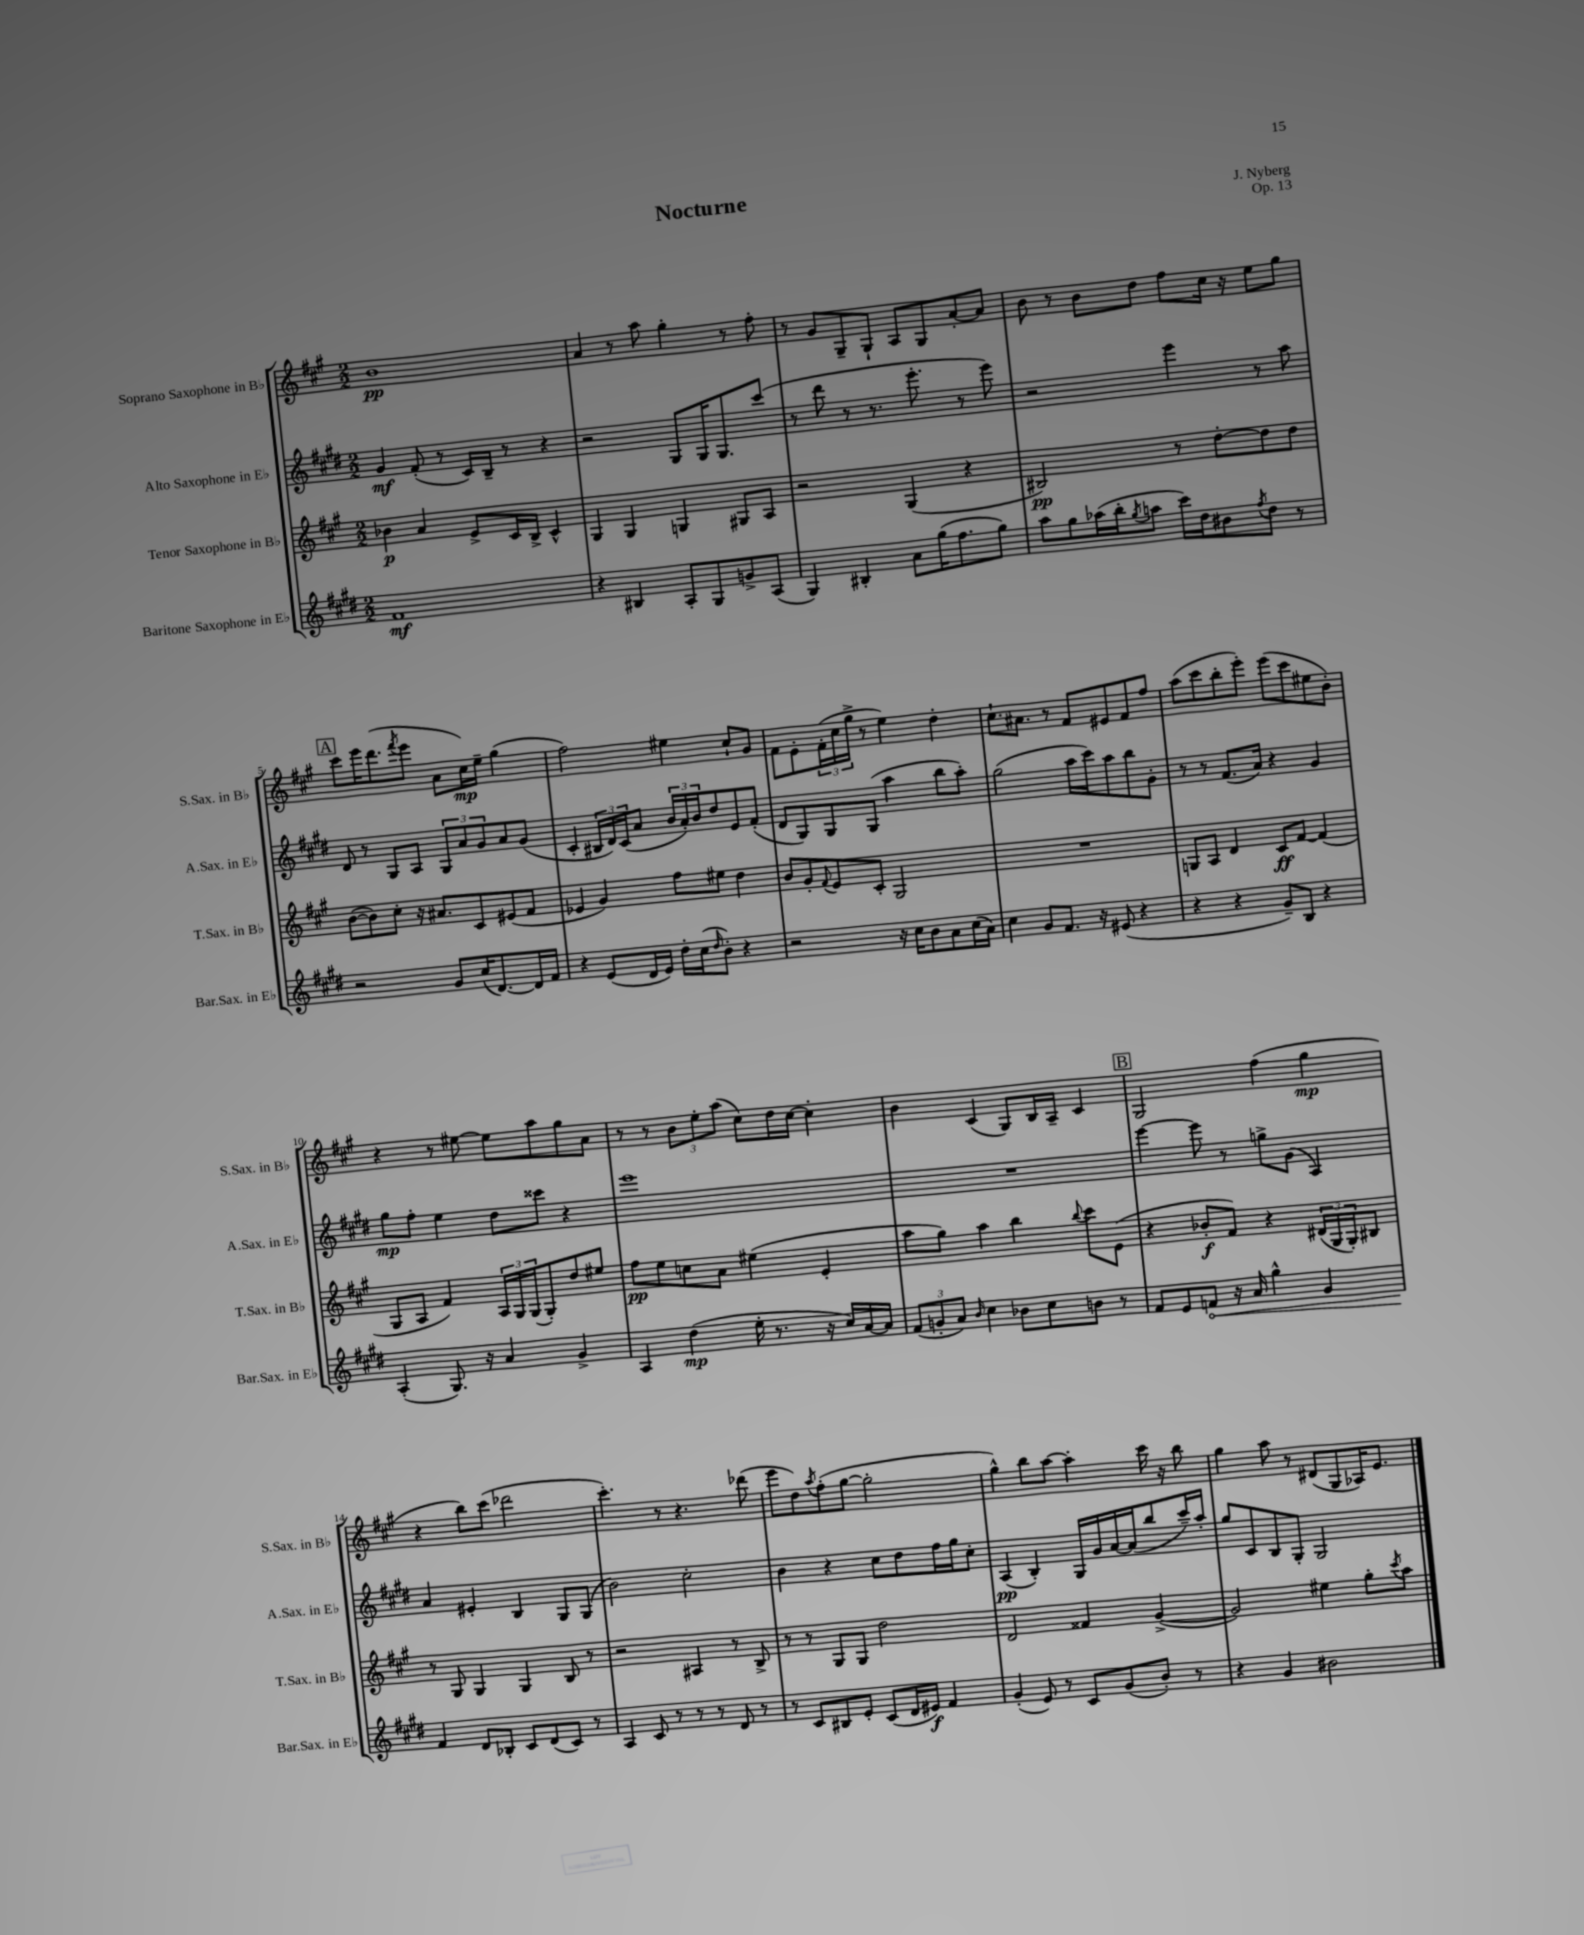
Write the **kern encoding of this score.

**kern	**dynam	**kern	**dynam	**kern	**dynam	**kern	**dynam
*part4	*part4	*part3	*part3	*part2	*part2	*part1	*part1
*staff4	*staff4	*staff3	*staff3	*staff2	*staff2	*staff1	*staff1
*I"Baritone Saxophone in E♭	*	*I"Tenor Saxophone in B♭	*	*I"Alto Saxophone in E♭	*	*I"Soprano Saxophone in B♭	*
*I'Bar.Sax. in E♭	*	*I'T.Sax. in B♭	*	*I'A.Sax. in E♭	*	*I'S.Sax. in B♭	*
*clefG2	*	*clefG2	*	*clefG2	*	*clefG2	*
*k[f#c#g#d#]	*	*k[f#c#g#]	*	*k[f#c#g#d#]	*	*k[f#c#g#]	*
*M2/2	*	*M2/2	*	*M2/2	*	*M2/2	*
=1	=1	=1	=1	=1	=1	=1	=1
1f#	mf	4b-X\	p	4g#/	mf	1b	pp
.	.	4a/	.	(8f#'/	.	.	.
.	.	.	.	8r	.	.	.
.	.	8e^/L	.	16c#/LL)	.	.	.
.	.	.	.	16B~/JJ	.	.	.
.	.	16c#/L	.	8r	.	.	.
.	.	16B^/JJ	.	.	.	.	.
.	.	4c#^^/	.	4r	.	.	.
=2	=2	=2	=2	=2	=2	=2	=2
4r	.	4G#/	.	2r	.	4a/	.
4B#X/	.	4G#/	.	.	.	8r	.
.	.	.	.	.	.	8aa\	.
8A'/L	.	4Gn/	.	8G#/L	.	4gg#'\	.
8G#/	.	.	.	16G#/K	.	.	.
.	.	.	.	8.G#/	.	.	.
8gn^/	.	8G#X/L	.	.	.	8r	.
(8A/J	.	8A/J	.	(8ccc#/J	.	8ff#'\	.
=3	=3	=3	=3	=3	=3	=3	=3
4G#/)	.	2r	.	8r	.	8r	.
.	.	.	.	8ddd#\	.	8g#/L	.
4B#X'/	.	.	.	8r	.	8G#~/	.
.	.	.	.	8.r	.	8G#`/J	.
8a\L	.	(4G#/	.	.	.	8A/L	.
.	.	.	.	8.eee'\	.	.	.
(16gg#\K	.	.	.	.	.	8G#/	.
8.ff#\	.	.	.	.	.	.	.
.	.	4r	.	8r	.	[8a'/	.
8gg#\J)	.	.	.	8eee\)	.	8a/J]	.
=4	=4	=4	=4	=4	=4	=4	=4
8aa\L	.	2B#X/)	pp	2r	.	8b\	.
8gg#\	.	.	.	.	.	8r	.
(16aa-X\L	.	.	.	.	.	8b\L	.
16bb'\J	.	.	.	.	.	.	.
8qgg#/	.	.	.	.	.	.	.
8aan\J	.	.	.	.	.	8dd\J	.
16ccc#\LL)	.	8r	.	4eee\	.	8ff#\L	.
16dd#\J	.	.	.	.	.	.	.
8b#X\	.	[8dd'\L	.	.	.	16cc#\Jk	.
.	.	.	.	.	.	16r	.
8qff#/	.	.	.	.	.	.	.
8dd#\J	.	8dd\]	.	8r	.	8ee\L	.
8r	.	8dd\J	.	8aa\	.	8gg#\J	.
!!LO:LB:g=z
!!LO:REH:place=s1:t=A
=5	=5	=5	=5	=5	=5	=5	=5
2r	.	([8b\L	.	8d#/	.	8ccc#\L	.
.	.	8b\])	.	8r	.	16eee\K	.
.	.	.	.	.	.	(8.ddd\	.
.	.	8cc#'\J	.	8G#/L	.	.	.
.	.	.	.	.	.	8qfff#/	.
.	.	16r	.	8A/J	.	8eee\J	.
.	.	8.a#X/L	.	.	.	.	.
8g#/L	.	.	.	12G#/L	.	8a\L	.
.	.	.	.	12a/	.	.	.
(16cc#/K	.	8c#/	.	.	.	16cc#\L)	mp
.	.	.	.	12g#/	.	.	.
[8.d#/)	.	.	.	.	.	16ee~\JJ	.
.	.	(8e#X/	.	8a/	.	(4gg#\	.
16d#/L]	.	8f#/J	.	(8g#/J	.	.	.
16f#/JJ	.	.	.	.	.	.	.
=6	=6	=6	=6	=6	=6	=6	=6
4r	.	4e-X/	.	4c#'/	.	2ff#\)	.
(8e/L	.	4g#/)	.	24B#X/LL	.	.	.
.	.	.	.	24d#/)	.	.	.
.	.	.	.	(24c#/J	.	.	.
16d#/L	.	.	.	8a/J	.	.	.
16e/JJ)	.	.	.	.	.	.	.
16dd#'\LL	.	8ff#\L	.	24b/LL	.	4ee#X\	.
.	.	.	.	24a'/)	.	.	.
(16cc#\J	.	.	.	.	.	.	.
.	.	.	.	24b/J	.	.	.
16qqdd#/	.	.	.	.	.	.	.
8b'\J)	.	8ee#X\J	.	8dd#/	.	.	.
4r	.	4dd\	.	8e/	.	8cc#`/L	.
.	.	.	.	(8f#'/J	.	8g#/J	.
=7	=7	=7	=7	=7	=7	=7	=7
2r	.	8b/L	.	8d#/L	.	8f#\L	.
.	.	8g#'/	.	8G#/)	.	8e'\	.
.	.	8qqf#/	.	.	.	.	.
.	.	8e/	.	8G#/	.	(24f#'\L	.
.	.	.	.	.	.	24cc#\	.
.	.	.	.	.	.	24gg#^\JJ	.
.	.	8c#'/J	.	(8G#/J	.	8r	.
16r	.	2G#/	.	4aa\	.	4ee\)	.
16cc#\KL	.	.	.	.	.	.	.
8b\	.	.	.	.	.	.	.
8a\	.	.	.	8bb\L	.	4dd'\	.
(16cc#\L	.	.	.	8aa'\J)	.	.	.
16a\JJ)	.	.	.	.	.	.	.
=8	=8	=8	=8	=8	=8	=8	=8
4cc#\	.	1r	.	(2gg#\	.	8.cc#`\L	.
.	.	.	.	.	.	8.a#X\J	.
8g#/L	.	.	.	.	.	.	.
8.f#/J	.	.	.	.	.	8r	.
.	.	.	.	16aa\LL	.	8f#/L	.
16r	.	.	.	16ccc#\J)	.	.	.
(8e#X/	.	.	.	8aa\	.	8e#X/	.
4r	.	.	.	8bb\	.	8f#/	.
.	.	.	.	8g#'\J	.	8ff#/J	.
=9	=9	=9	=9	=9	=9	=9	=9
4r	.	8Gn/L	.	8r	.	(8aa\L	.
.	.	8A/J	.	8r	.	8ccc#\	.
4r	.	4d/	.	(8.f#/L	.	8bb'\	.
.	.	.	.	.	.	8eee'\J)	.
.	.	.	.	16a/Jk)	.	.	.
8g#~/L)	.	8c#/L	ff	4r	.	(8eee\L	.
8B/J	.	[8f#/J	.	.	.	8ccc#\	.
4r	.	(4f#/]	.	4g#/	.	8ee#X\	.
.	.	.	.	.	.	8b'\J)	.
!!LO:LB:g=z
=10	=10	=10	=10	=10	=10	=10	=10
(4A'/	.	8G#/L	.	8gg#\L	mp	4r	.
.	.	8A/J	.	8ff#'\J	.	.	.
8.G#/)	.	4f#/)	.	4ee\	.	8r	.
.	.	.	.	.	.	[8ee#X\	.
16r	.	.	.	.	.	.	.
4a/	.	24A/LL	.	8dd#\L	.	8ee#\L]	.
.	.	24G#/	.	.	.	.	.
.	.	(24G#/J	.	.	.	.	.
.	.	8G#'/)	.	8ccc##X\J	.	8aa\	.
4g#^/	.	8dd/	.	4r	.	8gg#\	.
.	.	8ee#X/J	.	.	.	8a\J	.
=11	=11	=11	=11	=11	=11	=11	=11
4A/	.	8ff#\L	pp	1eee	.	8r	.
.	.	8ee\	.	.	.	8r	.
(4dd#\	mp	8ccn\	.	.	.	12b\L	.
.	.	.	.	.	.	12ee'\	.
.	.	8a\J	.	.	.	.	.
.	.	.	.	.	.	(12aa\J	.
16ee'\	.	(4ee#X\	.	.	.	8cc#\L)	.
8.r	.	.	.	.	.	.	.
.	.	.	.	.	.	16dd\L	.
.	.	.	.	.	.	[16cc#\JJ	.
16r	.	4e'/	.	.	.	4cc#'\]	.
16cc#/LL)	.	.	.	.	.	.	.
[16a/	.	.	.	.	.	.	.
16a/JJ]	.	.	.	.	.	.	.
=12	=12	=12	=12	=12	=12	=12	=12
(12f#/L	.	8aa\L	.	1r	.	4b\	.
12gn'/	.	.	.	.	.	.	.
.	.	8gg#\J)	.	.	.	.	.
12a/J)	.	.	.	.	.	.	.
16qqb/	.	.	.	.	.	.	.
4cc#\	.	4aa\	.	.	.	(4c#/	.
8b-X\L	.	4bb\	.	.	.	8G#/L)	.
8cc#\	.	.	.	.	.	16B/L	.
.	.	.	.	.	.	16A~/JJ	.
.	.	8qqbb/	.	.	.	.	.
8bn\J	.	8ccc#\L	.	.	.	4c#/	.
8r	.	(8e\J	.	.	.	.	.
!!LO:REH:place=s1:t=B
=13	=13	=13	=13	=13	=13	=13	=13
8f#/L	.	4r	.	[4eee\	.	2G#/	.
8e/	.	.	.	.	.	.	.
!	!LO:HP:b	!	!	!	!	!	!
8fn/J	<	8b-X'/L	f	8eee\]	.	.	.
16r	.	8f#/J)	.	8r	.	.	.
16a/	.	.	.	.	.	.	.
4gg#^^\	.	4r	.	8ggn^\L	.	(4ff#\	.
.	.	.	.	(8g#\J	.	.	.
4g#/	.	(24d#X/LL	.	4A/)	.	4gg#\	mp
.	.	24G#/	.	.	.	.	.
.	.	24G#'/J)	.	.	.	.	.
.	.	8B#X/J	.	.	.	.	.
!!LO:LB:g=z
=14	=14	=14	=14	=14	=14	=14	=14
4f#/	.	8r	.	4a/	.	4r	.
.	.	8G#/	.	.	.	.	.
8d#/L	[	4G#/	.	4e#X'/	.	8bb\L)	.
8B-X'/J	.	.	.	.	.	(8ccc#\J	.
8c#/L	.	4G#/	.	4B/	.	2ddd-X\	.
(8d#/	.	.	.	.	.	.	.
8c#/J)	.	8B/	.	8G#/L	.	.	.
8r	.	8r	.	(8G#/J	.	.	.
=15	=15	=15	=15	=15	=15	=15	=15
4A/	.	2r	.	2b\)	.	4.ccc#'\)	.
8c#/	.	.	.	.	.	.	.
8r	.	.	.	.	.	8r	.
8r	.	4A#X/	.	2cc#'\	.	4.r	.
8r	.	.	.	.	.	.	.
8d#/	.	8r	.	.	.	.	.
8r	.	8B^/	.	.	.	(8ddd-X\	.
=16	=16	=16	=16	=16	=16	=16	=16
8r	.	8r	.	4b\	.	8eee\L	.
8c#/L	.	8r	.	.	.	8dd\)	.
.	.	.	.	.	.	8qaa/	.
8B#X/	.	8G#/L	.	4r	.	(8ff#'\	.
8e'/J	.	8G#/J	.	.	.	[8gg#\J	.
(8c#/L	.	2dd\	.	8cc#\L	.	2gg#'\]	.
16d#/L	.	.	.	8dd#\	.	.	.
16e#X/JJ)	f	.	.	.	.	.	.
4f#/	.	.	.	16ff#\L	.	.	.
.	.	.	.	16gg#\J	.	.	.
.	.	.	.	8cc#'\J	.	.	.
=17	=17	=17	=17	=17	=17	=17	=17
(4g#'/	.	2d/	.	(4A/	pp	4gg#^^\)	.
8e/)	.	.	.	4B'/)	.	8bb\L	.
8r	.	.	.	.	.	[8aa\J	.
8c#/L	.	4f##X/	.	16G#/LL	.	4aa'\]	.
.	.	.	.	16g#/	.	.	.
(8g#/	.	.	.	[16a/	.	.	.
.	.	.	.	(16a/J]	.	.	.
8b'/J)	.	([4g#^/	.	8bb/	.	16ccc#\	.
.	.	.	.	.	.	16r	.
8r	.	.	.	16ccc#~/L)	.	8bb\	.
.	.	.	.	16aa'/JJ	.	.	.
=18	=18	=18	=18	=18	=18	=18	=18
4r	.	2g#/])	.	8gg#/L	.	4gg#\	.
.	.	.	.	8c#/	.	.	.
4g#/	.	.	.	8B/	.	8aa\	.
.	.	.	.	8G#'/J	.	8r	.
2b#X\	.	4ee#X\	.	2G#/	.	(8d#X/L	.
.	.	.	.	.	.	8G#/	.
.	.	8gg#'\L	.	.	.	16A-X/K)	.
.	.	.	.	.	.	8.e/J	.
.	.	8qccc#/	.	.	.	.	.
.	.	8aa\J	.	.	.	.	.
==	==	==	==	==	==	==	==
*-	*-	*-	*-	*-	*-	*-	*-
